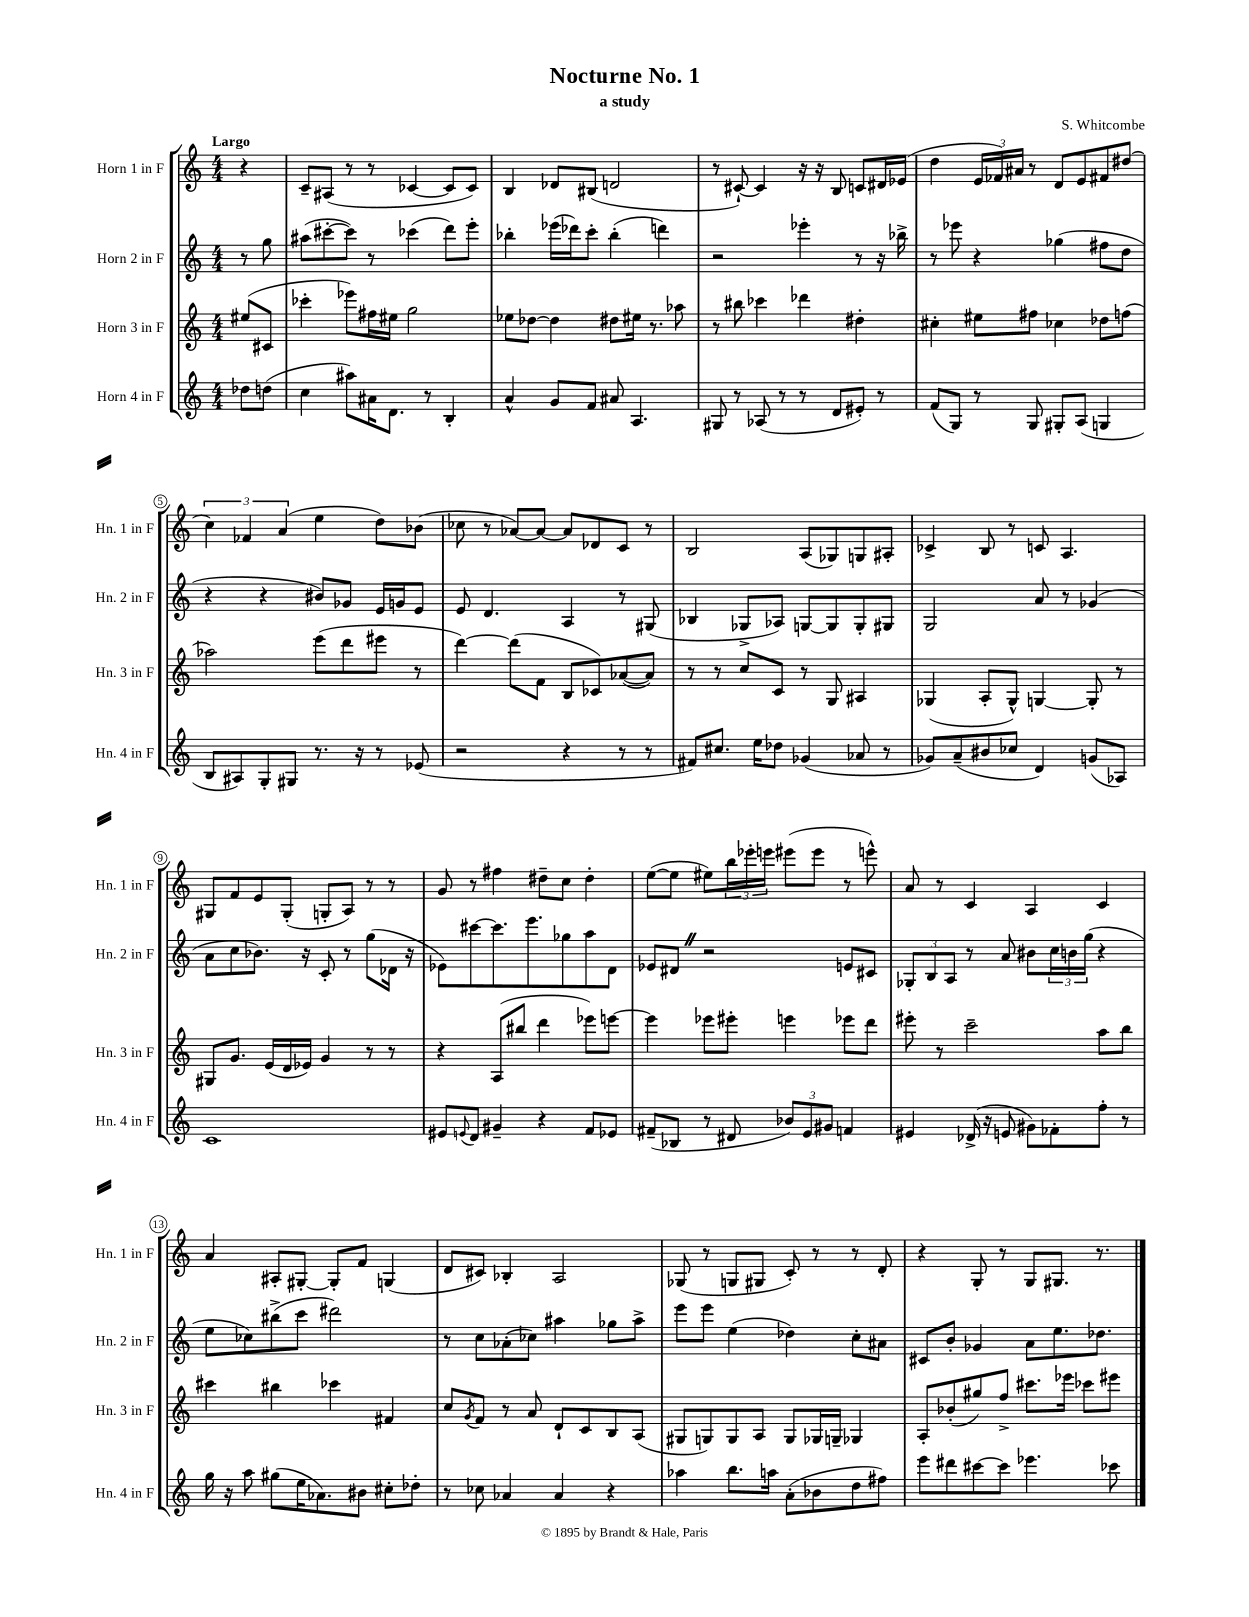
\header { title = "Nocturne No. 1" composer = "S. Whitcombe" subtitle = "a study" }
<<
\new StaffGroup <<
\new Staff = "s0" \with { instrumentName = "Horn 1 in F" shortInstrumentName = "Hn. 1 in F" } {
    \clef treble \key c \major \numericTimeSignature \time 4/4 \partial 4 \tempo "Largo"
    r4 |
    c'8-- ais8( r8 r8 ces'4~ ces'8 ces'8) |
    b4 des'8 bis8( d'2 |
    r8 cis'8~-!) cis'4 r16 r16 b8 c'8 dis'16 ees'16( |
    d''4 \tuplet 3/2 { e'16 fes'16) ais'16 } r8 d'8 e'8 fis'8 dis''8( |
    \tuplet 3/2 { c''4) fes'4 a'4( } e''4 d''8) bes'8( |
    ces''8 r8 aes'8~) aes'8~ aes'8 des'8 c'8 r8 |
    b2 a8( ges8) g8 ais8-. |
    ces'4-> b8 r8 c'8 a4. |
    gis8 f'8 e'8 gis8-.( g8-. a8) r8 r8 |
    g'8 r8 fis''4 dis''8-- c''8 dis''4-. |
    e''8~( e''8 eis''8) \tuplet 3/2 { b''16 ees'''16-. e'''16 } eis'''8( eis'''8 r8 e'''8-^) |
    a'8 r8 c'4 a4 c'4 |
    a'4 ais8-. gis8~-. gis8-. f'8 g4( |
    d'8 cis'8) bes4-. a2 |
    ges8( r8 g8 gis8 c'8-.) r8 r8 d'8-. |
    r4 g8-. r8 g8 gis8. r8. \bar "|." |
}
\new Staff = "s1" \with { instrumentName = "Horn 2 in F" shortInstrumentName = "Hn. 2 in F" } {
    \clef treble \key c \major \numericTimeSignature \time 4/4 \partial 4
    r8 g''8 |
    ais''8( cis'''8~-. cis'''8) r8 ces'''4( d'''8) e'''8-. |
    bes''4-. ees'''16( des'''16) c'''8-. bes''4-.( d'''4) |
    r2 ees'''4-. r8 r16 bes''16-> |
    r8 ees'''8 r4 ges''4( fis''8 d''8 |
    r4 r4 bis'8) ges'8 e'16 g'16 e'8 |
    e'8 d'4. a4 r8 gis8( |
    bes4 ges8-> aes8) g8~ g8 g8-. gis8 |
    g2 a'8 r8 ges'4( |
    a'8 c''8 bes'8.) r16 c'8-. r8 g''8( des'16 r16 |
    ees'8) cis'''8~ cis'''8. e'''8. ges''8 a''8 d'8 |
    ees'8 dis'8 \once \override BreathingSign.text = \markup { \musicglyph "scripts.caesura.straight" } \breathe r2 e'8 cis'8 |
    \tuplet 3/2 { ges8-. b8 a8 } r8 a'8 bis'8 \tuplet 3/2 { c''16 b'16 g''16( } r4 |
    e''8 ces''8) bis''8->( c'''8 dis'''2) |
    r8 c''8 aes'8-.( ces''8) ais''4 ges''8 ais''8-> |
    e'''8 e'''8 e''4( des''4) c''8-. ais'8 |
    cis'8 b'8-. ges'4 a'8 e''8. des''8. \bar "|." |
}
\new Staff = "s2" \with { instrumentName = "Horn 3 in F" shortInstrumentName = "Hn. 3 in F" } {
    \clef treble \key c \major \numericTimeSignature \time 4/4 \partial 4
    eis''8( cis'8 |
    ces'''4-. ees'''8) fis''16 eis''16 g''2 |
    ees''8 des''8~ des''4 dis''8 eis''16 r8. aes''8 |
    r8 bis''8 ces'''4 des'''4 dis''4-. |
    cis''4-. eis''8 fis''8 ces''4 des''8 f''8( |
    aes''2) e'''8( d'''8 eis'''8 r8 |
    d'''4~) d'''8( f'8 b8 ces'8) aes'8~( aes'8) |
    r8 r8 c''8 c'8 r8 g8 ais4 |
    ges4( a8-. ges8-^) g4~ g8-. r8 |
    gis8 g'8. e'16( d'16 ees'16) g'4 r8 r8 |
    r4 a8( bis''8 d'''4 ees'''8) e'''8~ |
    e'''4 ees'''8 eis'''8-. e'''4 ees'''8 d'''8 |
    eis'''8-. r8 c'''2-- a''8 b''8 |
    cis'''4 bis''4 ces'''4 fis'4 |
    c''8 \acciaccatura { g'8 } f'8 r8 a'8 d'8-! c'8 b8 a8( |
    gis8 g8) g8 a8 g8 ges16 g16-- ges4 |
    a8-. bes'8-.( gis''8) f''8-> cis'''8. ees'''16 ces'''8 eis'''8 \bar "|." |
}
\new Staff = "s3" \with { instrumentName = "Horn 4 in F" shortInstrumentName = "Hn. 4 in F" } {
    \clef treble \key c \major \numericTimeSignature \time 4/4 \partial 4
    des''8 d''8( |
    c''4 ais''8) ais'16 d'8. r8 b4-. |
    a'4-^ g'8 f'8 ais'8 a4. |
    gis8 r8 aes8( r8 r8 d'8 eis'8-.) r8 |
    f'8( g8) r8 g8 gis8-. a8( g4 |
    b8 ais8) g8-. gis8 r8. r16 r8 ees'8( |
    r2 r4 r8 r8 |
    fis'8) cis''8. e''16 des''8 ges'4( aes'8 r8 |
    ges'8) a'8--( bis'8 ces''8 d'4) g'8( aes8) |
    c'1 |
    eis'8 \appoggiatura { e'8 } d'8 gis'4-- r4 f'8 ees'8 |
    fis'8--( bes8 r8 dis'8 \tuplet 3/2 { bes'8) e'8 gis'8 } f'4 |
    eis'4 des'16->( r16 e'8 gis'8) fes'8-. f''8-. r8 |
    g''16 r16 a''8 gis''8( e''16 aes'8.) bis'8 cis''8-. des''8-. |
    r8 ces''8 aes'4 aes'4 r4 |
    aes''4 b''8. a''16 a'8-.( bes'8 d''8 fis''8) |
    e'''8 dis'''8 cis'''8~ cis'''8 ees'''4. ces'''8 \bar "|." |
}
>>
>>
\layout { \context { \Score \override BarNumber.stencil = #(make-stencil-circler 0.1 0.3 ly:text-interface::print) } }
